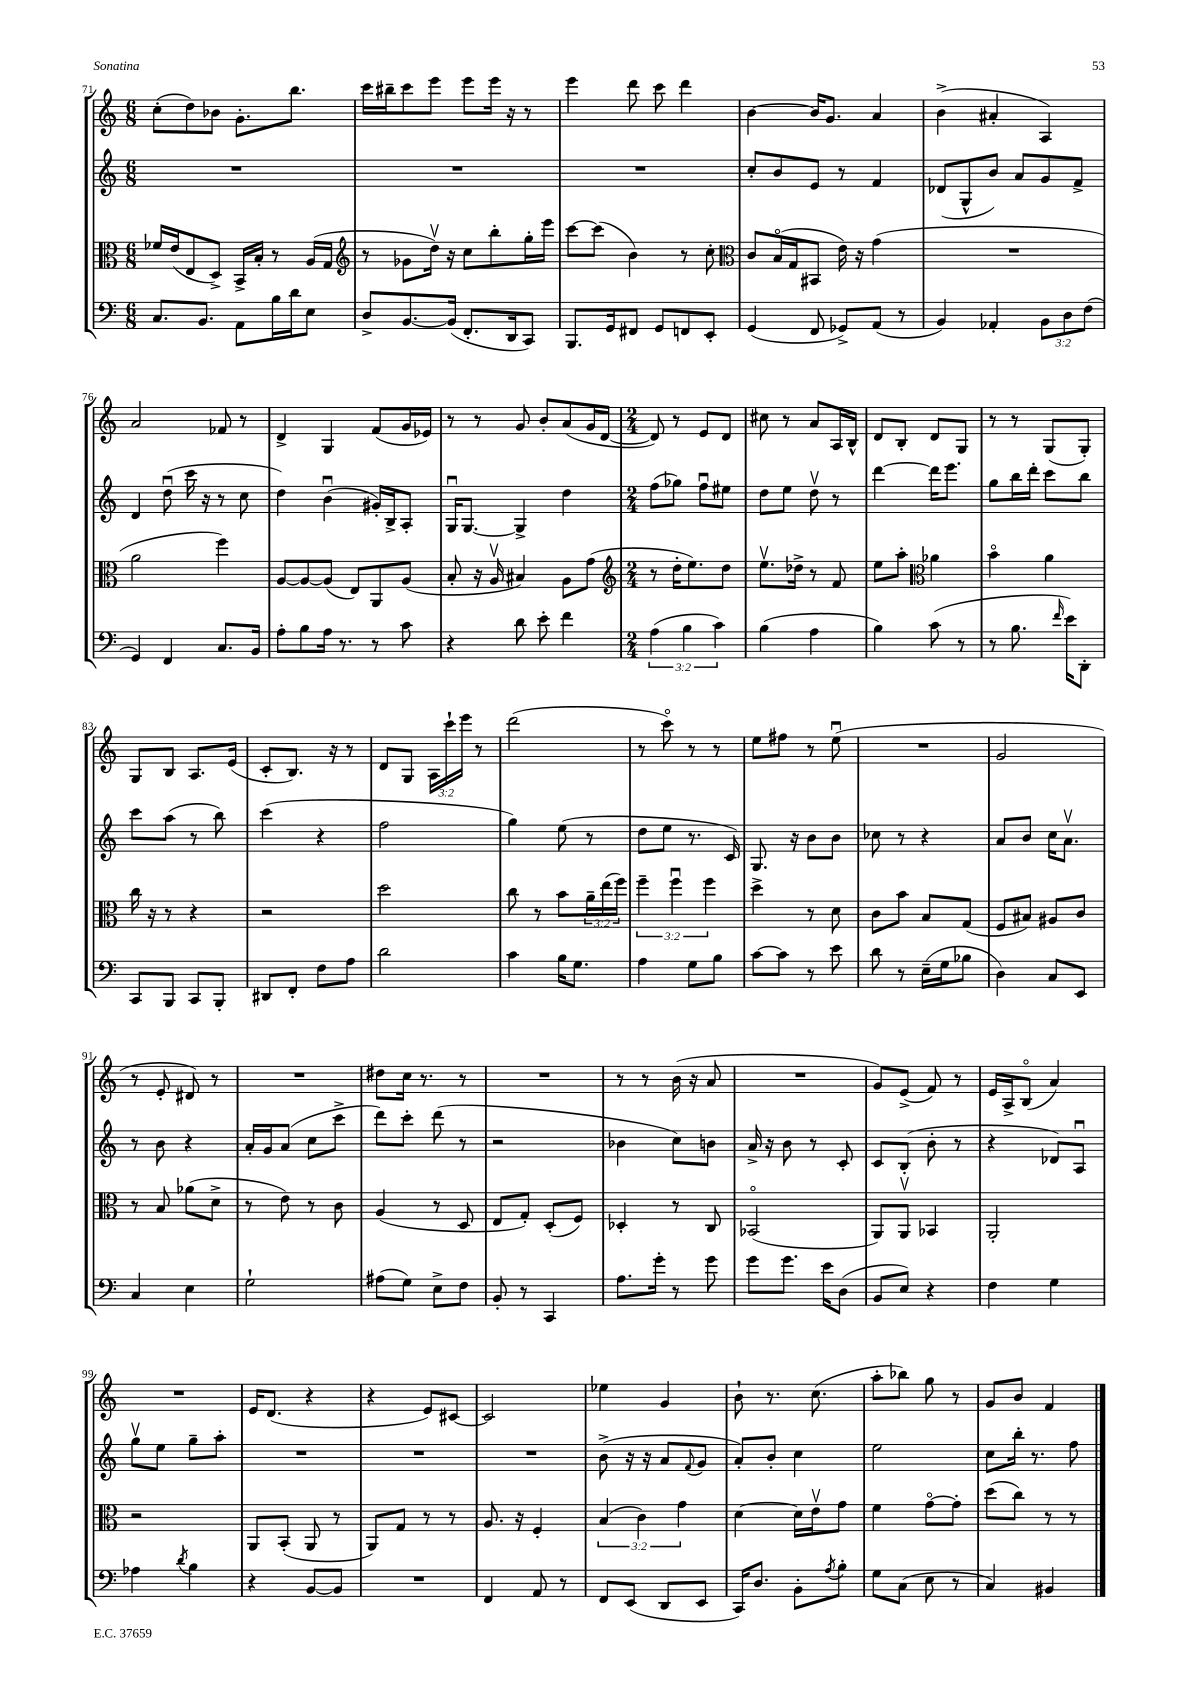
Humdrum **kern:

**kern	**kern	**kern	**kern
*staff4	*staff3	*staff2	*staff1
*clefF4	*clefC3	*clefG2	*clefG2
*k[]	*k[]	*k[]	*k[]
*M6/8	*M6/8	*M6/8	*M6/8
8.C/L	16f-/LL	2.r	(8cc'\L
.	(16e/J	.	.
.	8E/	.	8dd\)
8.BB/J	.	.	.
.	8D^/J)	.	8b-\J
8AA\L	16BB^/LL	.	8.g'\L
.	16B'/JJ	.	.
16B\L	8r	.	.
16d\J	.	.	8.bb\J
8E\J	(16A/LL	.	.
.	16G/JJ	.	.
=	=	=	=
*	*clefG2	*	*
8D^/L	8r	2.r	16ccc\LL
.	.	.	16bb#~\J
[8.BB/	8g-\L	.	8ccc\
.	16ddv\Jk)	.	8eee\J
(16BB/]Jk	16r	.	.
8.FF'/L	8cc\L	.	8eee\L
.	8bb'\	.	16eee\Jk
16DD/k	.	.	16r
8CC/J)	16gg'\L	.	8r
.	16eee\JJ	.	.
=	=	=	=
8.BBB/L	[8ccc\L	2.r	4eee\
.	(8ccc\]J	.	.
16GG/k	.	.	.
8FF#/J	4b\)	.	8ddd\
8GG/L	.	.	8ccc\
8FF/	8r	.	4ddd\
8EE'/J	8cc'\	.	.
=	=	=	=
*	*clefC3	*	*
(4GG/	8c/L	8cc'/L	[4b\
.	(16Bo/L	8b/	.
.	16G/J	.	.
8FF/	8BB#/J	8e/J	16b/]LK
.	.	.	8.g/J
8GG-^/L)	16e\)	8r	.
.	16r	.	.
(8AA/J	(4g\	4f/	4a/
8r	.	.	.
=	=	=	=
4BB/)	2.r	(8d-/L	(4b^\
.	.	8G^^/	.
4AA-'/	.	8b/J)	4a#'/
.	.	8a/L	.
12BB\L	.	8g/	4A/)
12D\	.	.	.
.	.	8f^/J	.
(12F\J	.	.	.
=	=	=	=
4GG/)	2a\	4d/	2a/
4FF/	.	(8ddu\	.
.	.	16ccc\	.
.	.	16r	.
8.C/L	4ff\)	8r	8f-/
.	.	8cc\	8r
16BB/Jk	.	.	.
=	=	=	=
8A'\L	[8A/L	4dd\)	4d^/
8B\	8A/_	.	.
16A\Jk	(8A/]J	(4bu\	4G/
8.r	.	.	.
.	8E/L)	.	.
8r	8AA/	16g#'/LL)	(8f/L
.	.	16B^/J	.
8c\	(8A/J	8A'/J	16g/L
.	.	.	16e-/JJ)
=	=	=	=
4r	8B'/	16Gu/LK	8r
.	.	[8.G/J	.
.	16r	.	8r
.	16Av/	.	.
8d\	4B#/)	4G^/]	8g/
8e'\	.	.	8b'/L
4f\	8A\L	4dd\	(8a/
.	(8g\J	.	16g/L
.	.	.	[16d/JJ
=	=	=	=
*	*clefG2	*	*
*M2/4	*M2/4	*M2/4	*M2/4
(6A\	8r	(8ff\L	8d/])
.	16dd'\LK	8gg-\J)	8r
6B\	.	.	.
.	8.ee\)	.	.
.	.	8ffu\L	8e/L
6c\)	.	.	.
.	8dd\J	8ee#\J	8d/J
=	=	=	=
(4B\	8.eev\L	8dd\L	8cc#\
.	.	8ee\J	8r
.	16dd-^\Jk	.	.
4A\	8r	8ddv\	8a/L
.	8f/	8r	16A/L
.	.	.	16B^^/JJ
=	=	=	=
4B\)	8ee\L	[4ddd\	8d/L
.	8aa'\J	.	8B'/J
*	*clefC3	*	*
(8c\	4a-\	16ddd\]LK	8d/L
.	.	8.eee\J	.
8r	.	.	8G/J
=	=	=	=
8r	4bo\	8gg\L	8r
8.B\	.	16bb\L	8r
.	.	16ddd'\JJ	.
.	4a\	8ccc\L	(8G/L
16qqf/	.	.	.
16e\LK)	.	.	.
8DD'\J	.	8bb\J	8G'/J)
=	=	=	=
8CC/L	16cc\	8ccc\L	8G/L
.	16r	.	.
8BBB/J	8r	(8aa\J	8B/J
8CC/L	4r	8r	8.A/L
8BBB'/J	.	8bb\)	.
.	.	.	(16e/Jk
=	=	=	=
8DD#/L	2r	(4ccc\	8c'/L
8FF'/J	.	.	8.B/J)
8F\L	.	4r	.
.	.	.	16r
8A\J	.	.	8r
=	=	=	=
2d\	2dd\	2ff\	8d/L
.	.	.	8G/J
.	.	.	24A\LL
.	.	.	24ccc`\
.	.	.	24eee\JJ
.	.	.	8r
=	=	=	=
4c\	8cc\	4gg\)	(2ddd\
.	8r	.	.
16B\LK	8b\L	(8ee\	.
8.G\J	.	.	.
.	24a~\L	8r	.
.	(24ee\	.	.
.	24ff\JJ)	.	.
=	=	=	=
4A\	6ff~\	8dd\L	8r
.	.	8ee\J	8ccco\)
.	6ffu\	.	.
8G\L	.	8.r	8r
.	6ff\	.	.
8B\J	.	.	8r
.	.	16c/)	.
=	=	=	=
[8c\L	4dd^\	8.G/	8ee\L
8c\]J	.	.	8ff#\J
.	.	16r	.
8r	8r	8b\L	8r
8e\	8d\	8b\J	(8eeu\
=	=	=	=
8d\	8c\L	8cc-\	2r
8r	8b\J	8r	.
(16E~\LL	8B/L	4r	.
16G\J	.	.	.
8B-\J	(8G/J	.	.
=	=	=	=
4D\)	8F/L	8a/L	2g/
.	8B#/J)	8b/J	.
8C/L	8A#/L	16cc\LK	.
.	.	8.av\J	.
8EE/J	8c/J	.	.
=	=	=	=
4C/	8r	8r	8r
.	8B/	8b\	8e'/
4E\	(8a-\L	4r	8d#/)
.	8d^\J	.	8r
=	=	=	=
2G`\	8r	16a'/LL	2r
.	.	16g/J	.
.	8e\)	(8a/J	.
.	8r	8cc\L	.
.	8c\	8ccc^\J	.
=	=	=	=
(8A#\L	(4A/	8ddd\L)	8dd#\L
8G\J)	.	8ccc'\J	16cc\Jk
.	.	.	8.r
8E^\L	8r	(8ddd\	.
8F\J	8D/	8r	8r
=	=	=	=
8BB'/	8E/L	2r	2r
8r	8G'/J)	.	.
4CC/	(8D'/L	.	.
.	8F/J)	.	.
=	=	=	=
8.A\L	4D-'/	4b-\	8r
.	.	.	8r
16g'\Jk	.	.	.
8r	8r	8cc\L)	(16b\
.	.	.	16r
8g\	8C/	8b\J	8a/
=	=	=	=
8g\L	(2BB-o/	16a^/	2r
.	.	16r	.
8.g\J	.	8b\	.
.	.	8r	.
16e\LK	.	.	.
(8D\J	.	8c'/	.
=	=	=	=
8BB/L	8AA/L)	8c/L	8g/L)
8E/J)	8AAv/J	(8B'/J	(8e^/J
4r	4BB-/	8b'\	8f/)
.	.	8r	8r
=	=	=	=
4F\	2AA'/	4r	16e/LL
.	.	.	16A^/J
.	.	.	(8Bo/J
4G\	.	8d-/L)	4a/)
.	.	8Au/J	.
=	=	=	=
4A-\	2r	8ggv\L	2r
.	.	8ee\J	.
8qd/	.	.	.
4B\	.	8gg~\L	.
.	.	8aa'\J	.
=	=	=	=
4r	8AA/L	2r	16e/LK
.	.	.	(8.d/J
.	(8BB'/J	.	.
[8BB/L	8AA/	.	4r
8BB/]J	8r	.	.
=	=	=	=
2r	8AA/L)	2r	4r
.	8G/J	.	.
.	8r	.	8e/L)
.	8r	.	[8c#/J
=	=	=	=
4FF/	8.A/	2r	2c#/]
.	16r	.	.
8AA/	4F'/	.	.
8r	.	.	.
=	=	=	=
8FF/L	(6B/	(8b^\	4ee-\
(8EE/J	.	16r	.
.	6c\)	.	.
.	.	16r	.
8DD/L	.	8a/L	4g/
.	6g\	.	.
.	.	8qqf/	.
8EE/J	.	8g/J	.
=	=	=	=
16CC/LK)	[4d\	8a'/L)	8b`\
8.D/J	.	.	.
.	.	8b'/J	8.r
8BB'\L	16d\]LL	4cc\	.
.	16ev\J	.	(8.cc\
8qA/	.	.	.
8B'\J	8g\J	.	.
=	=	=	=
8G\L	4f\	2ee\	8aa'\L
(8C\J	.	.	8bb-\J)
8E\	[8go\L	.	8gg\
8r	8g'\]J	.	8r
=	=	=	=
4C/)	(8dd\L	8cc\L	8g/L
.	8cc\J)	16bb'\Jk	8b/J
.	.	8.r	.
4BB#/	8r	.	4f/
.	8r	8ff\	.
==	==	==	==
*-	*-	*-	*-
